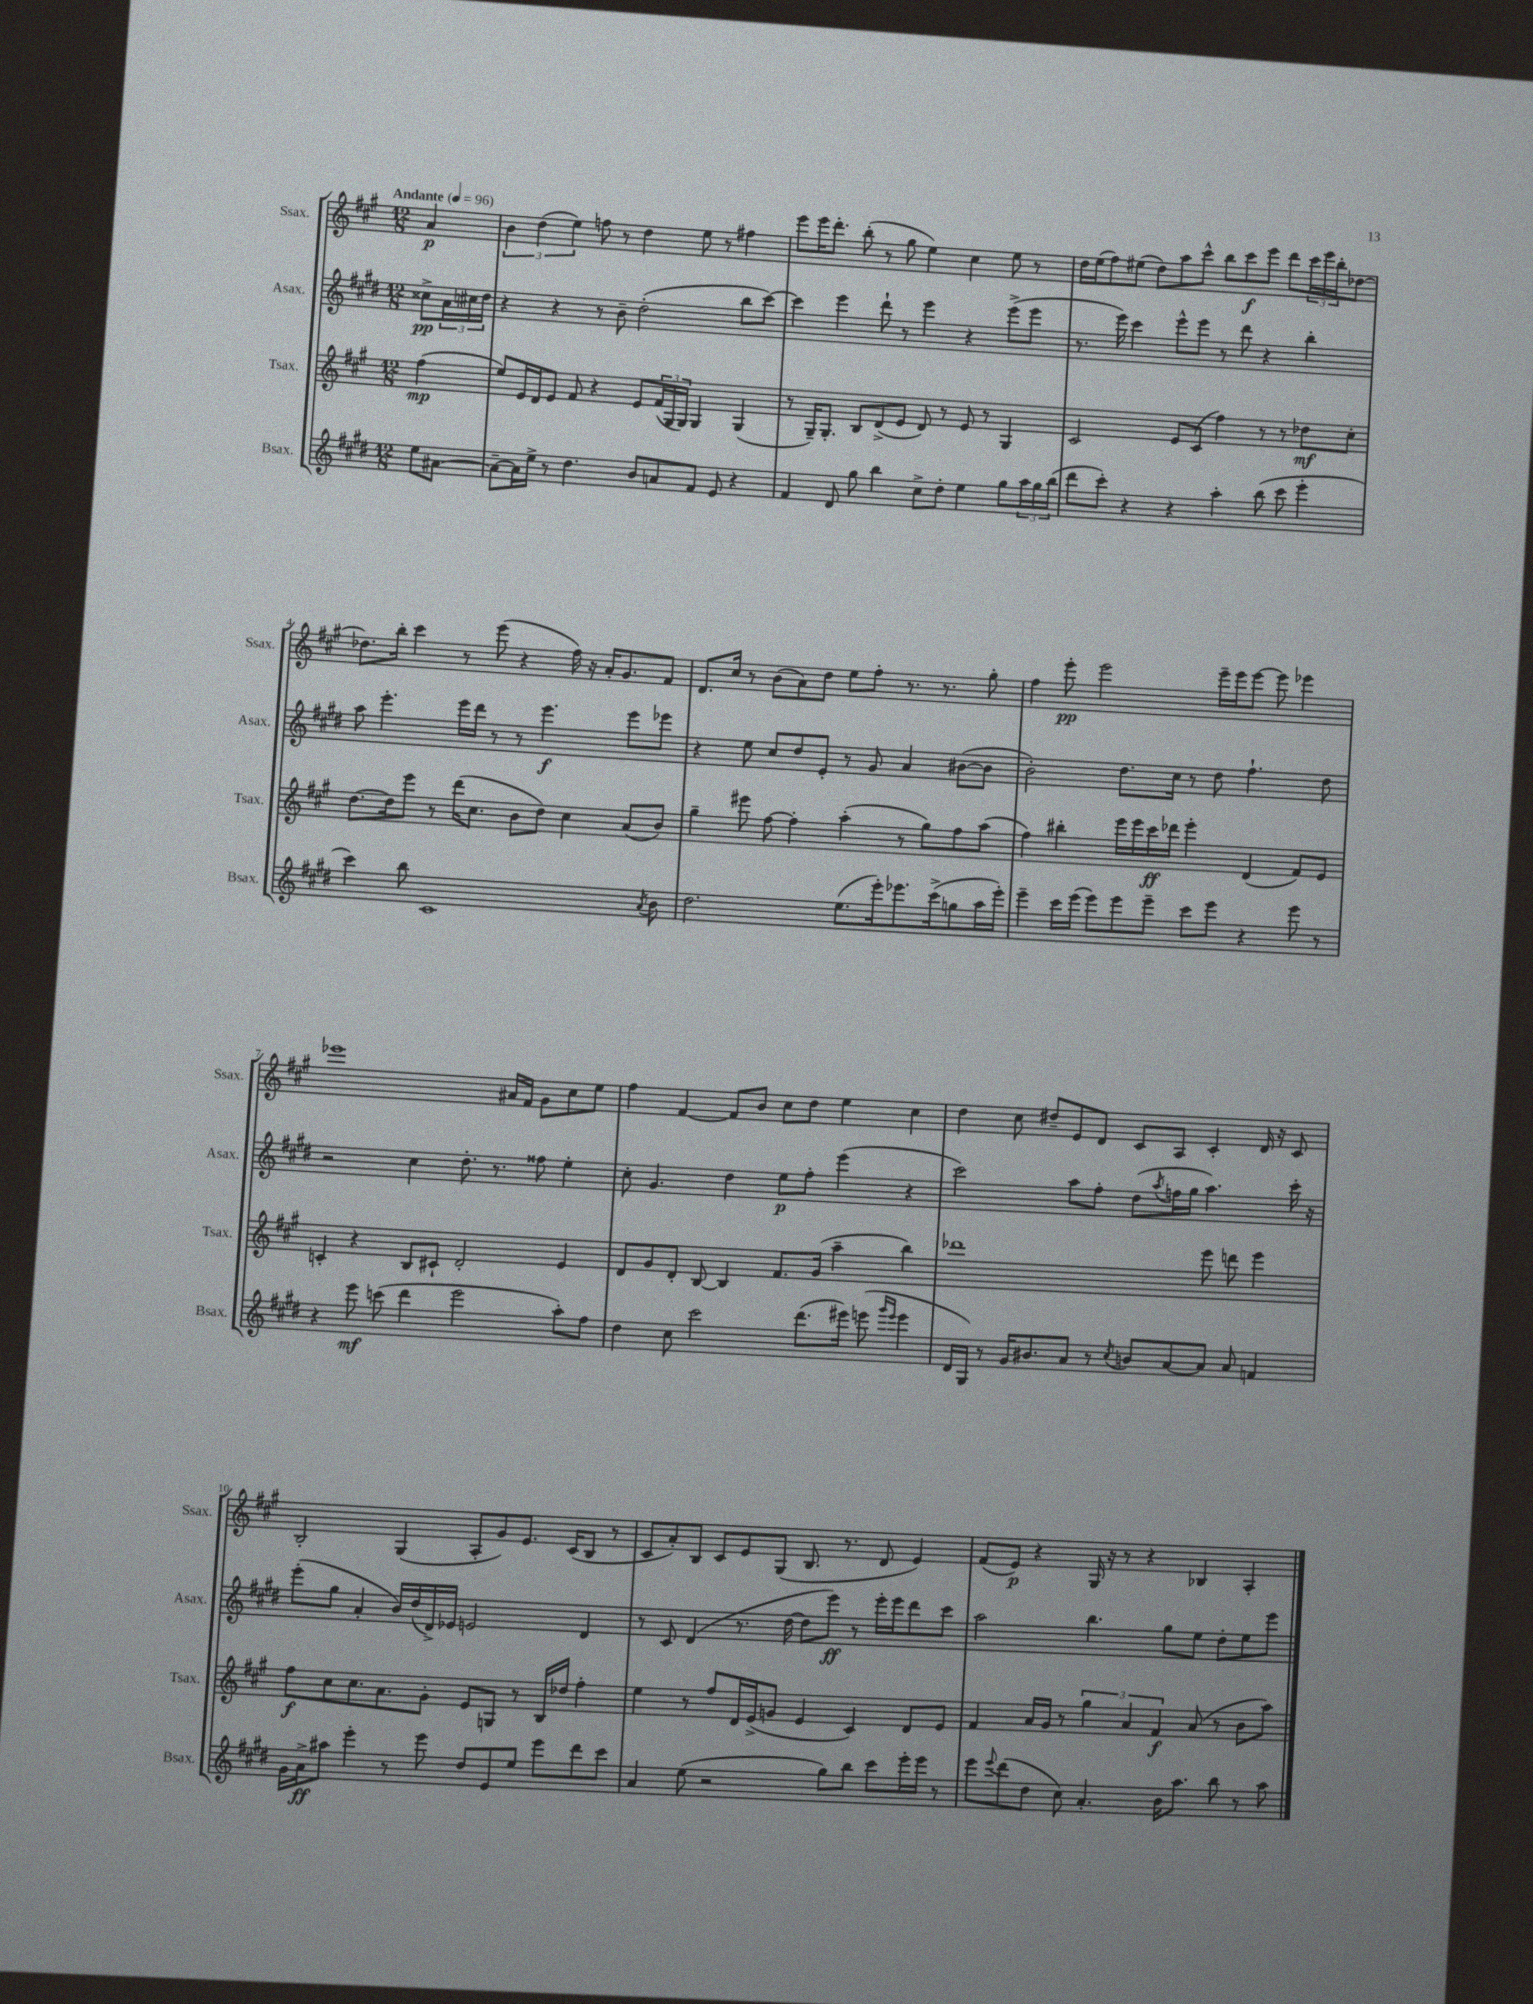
<<
\new StaffGroup <<
\new Staff = "s0" \with { instrumentName = "Ssax." shortInstrumentName = "Ssax." } {
    \clef treble \key a \major \numericTimeSignature \time 12/8 \partial 4 \tempo "Andante" 4 = 96
    a'4\p |
    \tuplet 3/2 { b'4 d''4( e''4) } f''8 r8 d''4 e''8 r8 fis''4 |
    e'''8 e'''16 d'''8.-. b''8-.( r8 gis''8 e''4) cis''4 e''8 r8 |
    d''16 e''16( fis''8) eis''8( d''8) a''8 cis'''8-^ b''8 cis'''8\f e'''8 d'''8 \tuplet 3/2 { cis'''16 e'''16 b''16-. } des''8~ |
    des''8. b''16-. cis'''4 r8 e'''8( r4 fis''16) r16 a'16-. gis'8. fis'8 |
    d'8. cis''16 r8 b'8( a'8) d''8 e''8 fis''8-. r8. r8. gis''8-. |
    fis''4 e'''8-.\pp e'''2 e'''16-- e'''16 e'''8~ e'''8 ees'''4 |
    ees'''1 ais'16 fis'16 gis'8 cis''8 e''8 |
    fis''4 fis'4~ fis'8 b'8 cis''8 d''8 e''4 cis''4 |
    d''4 cis''8 dis''8-- e'8 d'8 cis'8 a8 cis'4-. d'16 r16 cis'8 |
    b2-. gis4( a8-. gis'8) e'8. cis'16( b8 r8 |
    cis'8 a'8-.) b8 cis'8 e'8 gis8( b8. r8. d'8 e'4) |
    fis'8( e'8\p) r4 gis16 r16 r8 r4 bes4 a4-. \bar "|." |
}
\new Staff = "s1" \with { instrumentName = "Asax." shortInstrumentName = "Asax." } {
    \clef treble \key e \major \numericTimeSignature \time 12/8 \partial 4
    cisis''8->\pp \tuplet 3/2 { a'16 cis''16 dis''16 } |
    r4 r4 r8 b'8-- dis''2-.( b''8 cis'''8~) |
    cis'''4 e'''4 dis'''8-! r8 e'''4 r4 e'''8->( e'''8 |
    r8. e'''16) cis'''4 e'''8-^ e'''8 r8 dis'''8 r4 b''4-. |
    a''8 e'''4.-. e'''16 dis'''16 r8 r8 e'''4.\f e'''8 ees'''8 |
    r4 e''8 cis''8 dis''8 e'8-. r8 gis'8 a'4 bis'8~( bis'8 |
    b'2-.) dis''8. cis''16 r8 dis''8 fis''4.-! dis''8 |
    r2 cis''4 dis''8.-. r8. fisis''8 e''4-. |
    cis''8-. gis'4. dis''4 e''8\p fis''8-. e'''4( r4 |
    cis'''2) a''8 fis''8-. dis''8( \acciaccatura { a''8 } f''16 gis''16 a''4.) cis'''16-. r16 |
    e'''8-.( gis''8 a'4-. b'16) dis''16( dis'16->) ees'16 e'2 dis'4 |
    r8 cis'8 dis'4( r8. dis''16~ dis''8 e'''8\ff) r8 e'''16-. e'''16 dis'''8 cis'''8 |
    a''2 b''4. gis''8 e''8 dis''8-. e''8 e'''8 \bar "|." |
}
\new Staff = "s2" \with { instrumentName = "Tsax." shortInstrumentName = "Tsax." } {
    \clef treble \key a \major \numericTimeSignature \time 12/8 \partial 4
    fis''4\mp( |
    e''8) e'16 d'16 e'8 fis'8 r4 e'8 \tuplet 3/2 { fis'16( gis16 gis16) } gis4 gis4( |
    r8 gis16--) gis8.-. b8 d'8->( e'8 d'8) r8 e'8 r8 gis4 |
    cis'2 e'8 cis'8( fis''4) r8 r8 des''8\mf cis''8-. |
    d''8.~ d''16 e'''8 r8 d'''16( cis''8. b'8 d''8) cis''4 a'8( b'8) |
    gis''4-- eis'''8 fis''8~ fis''4-. a''4-.( r8 gis''8) fis''8 a''8( |
    fis''4) bis''4-. e'''16 e'''16 cis'''16\ff des'''16 e'''4-. d'4( fis'8) e'8 |
    c'4-. r4 b8 cis'8-! d'2-. e'4 |
    d'8 gis'8 d'8-. b8~ b4 fis'8. gis'16( a''4-- b''4) |
    des'''1 e'''8 d'''8 e'''4 |
    fis''8\f cis''8 cis''8. a'8. gis'8-. e'8 g8 r8 b16 des''16 fis''4-. |
    e''4 r8 fis''8 d'16 e'16->( g'8 e'4 cis'4) d'8 e'8 |
    fis'4 a'16 gis'16 r8 \tuplet 3/2 { gis''4 a'4 fis'4\f } a'8( r8 b'8 a''8) \bar "|." |
}
\new Staff = "s3" \with { instrumentName = "Bsax." shortInstrumentName = "Bsax." } {
    \clef treble \key e \major \numericTimeSignature \time 12/8 \partial 4
    e''8 ais'8~ |
    ais'8~-- ais'16 e''16-> r8 dis''4. b'8 a'8 fis'8 e'8 r4 |
    fis'4 dis'8 gis''8 b''4 cis''8-> dis''8-. e''4 gis''8 \tuplet 3/2 { a''16 gis''16 b''16( } |
    dis'''8 cis'''8-.) r4 r4 a''4-. b''8( cis'''8 e'''4-. |
    cis'''4) b''8 cis'1 \acciaccatura { a'8 } b'8 |
    dis''2. e''8.( e'''16-.) ees'''8. cis'''16->( g''8 a''16 ees'''16-.) |
    e'''4-- cis'''16 e'''16( e'''8) e'''8 e'''8-- cis'''8 e'''8 r4 e'''8 r8 |
    r4 e'''8\mf c'''8( dis'''4 e'''2 a''8-.) fis''8 |
    dis''4 cis''8 cis'''2 dis'''8.( eis'''16) e'''8( \grace { gis'''16 e'''16 } e'''4 |
    dis'16 gis16) r8 gis'16 bis'8. a'8 r8 \acciaccatura { cis''8 } b'8 a'8~ a'8 a'8 f'4 |
    gis'16 a'16->\ff ais''8 e'''4-. r8 e'''8 dis''8 e'8 e''8 e'''8 dis'''8 cis'''8 |
    a'4 e''8( r2 gis''8) b''8 cis'''8 e'''16-. e'''16 r8 |
    e'''8 \appoggiatura { e'''8 } dis'''8( dis''8 cis''8) a'4.-. b'16 a''8. b''8 r8 a''8 \bar "|." |
}
>>
>>
